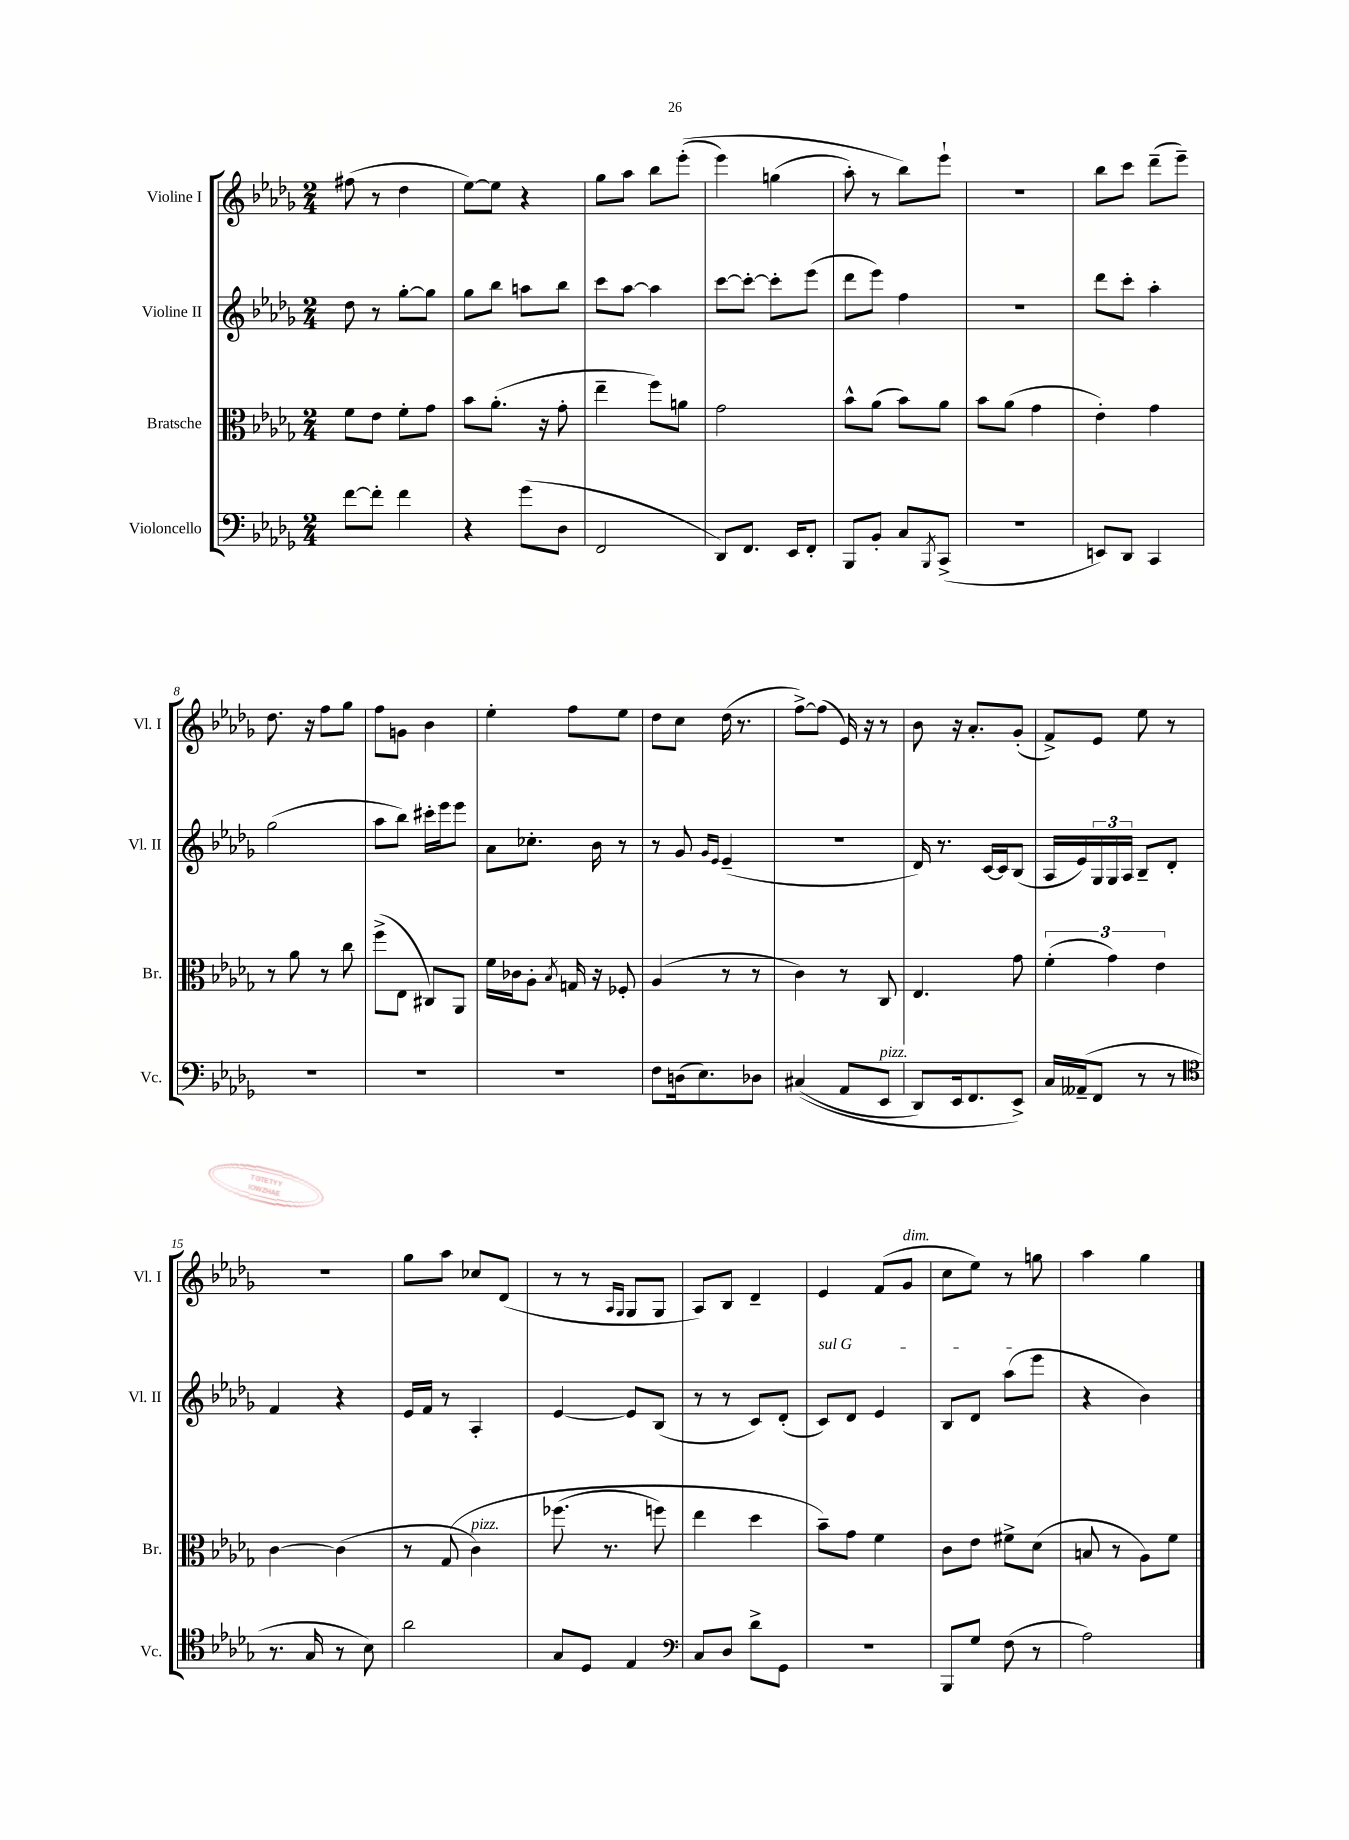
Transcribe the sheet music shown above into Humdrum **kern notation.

**kern	**kern	**kern	**kern
*part4	*part3	*part2	*part1
*staff4	*staff3	*staff2	*staff1
*I"Violoncello	*I"Bratsche	*I"Violine II	*I"Violine I
*I'Vc.	*I'Br.	*I'Vl. II	*I'Vl. I
*clefF4	*clefC3	*clefG2	*clefG2
*k[b-e-a-d-g-]	*k[b-e-a-d-g-]	*k[b-e-a-d-g-]	*k[b-e-a-d-g-]
*M2/4	*M2/4	*M2/4	*M2/4
=1	=1	=1	=1
[8f\L	8f\L	8dd-\	(8ff#X\
8f'\J]	8e-\J	8r	8r
4f\	8f'\L	[8gg-'\L	4dd-\
.	8g-\J	8gg-\J]	.
=2	=2	=2	=2
4r	8b-\L	8gg-\L	[8ee-\L)
.	(8.a-'\J	8bb-\J	8ee-\J]
(8g-\L	.	8aan\L	4r
.	16r	.	.
8D-\J	8g-'\	8bb-\J	.
=3	=3	=3	=3
2FF/	4ee-~\	8ccc\L	8gg-\L
.	.	[8aa-\J	8aa-\J
.	8ff\L)	4aa-\]	8bb-\L
.	8an\J	.	((8eee-'\J
=4	=4	=4	=4
8DD-/L)	2g-\	[8ccc\L	4eee-\)
8.FF/J	.	8ccc'\J_	.
.	.	8ccc'\L]	(4ggn\
16EE-/KL	.	.	.
8FF'/J	.	(8eee-\J	.
=5	=5	=5	=5
8BBB-/L	8b-^^\L	8ddd-\L	8aa-'\)
8BB-'/J	(8a-\J	8eee-\J)	8r
8C/L	8b-\L)	4ff\	8bb-\L)
8qBBB-/	.	.	.
(8CC^/J	8a-\J	.	8eee-`\J
=6	=6	=6	=6
2r	8b-\L	2r	2r
.	(8a-\J	.	.
.	4g-\	.	.
=7	=7	=7	=7
8EEn/L)	4e-'\)	8ddd-\L	8bb-\L
8DD-/J	.	8ccc'\J	8ccc\J
4CC/	4g-\	4aa-'\	(8ddd-~\L
.	.	.	8eee-~\J)
!!LO:LB:g=z
=8	=8	=8	=8
2r	8r	(2gg-\	8.dd-\
.	8a-\	.	.
.	.	.	16r
.	8r	.	8ff\L
.	8cc\	.	8gg-\J
=9	=9	=9	=9
2r	(8ff^\L	8aa-\L	8ff\L
.	8E-\J	8bb-\J)	8gn\J
.	8C#X/L)	16ccc#X'\LL	4b-\
.	.	16eee-\J	.
.	8AA-/J	8eee-\J	.
=10	=10	=10	=10
2r	16f\LL	8a-\L	4ee-'\
.	16c-X\J	.	.
.	8A-'\J	8.cc-X'\J	.
.	8qB-/	.	.
.	16Gn/	.	8ff\L
.	16r	16b-\	.
.	8F-X'/	8r	8ee-\J
=11	=11	=11	=11
8F\L	(4A-/	8r	8dd-\L
(16Dn\k	.	8g-/	8cc\J
8.E-\)	.	.	.
.	.	16qqg-/LL	.
.	.	16qqe-/JJ	.
.	8r	(4e-~/	(16dd-\
.	.	.	8.r
8D-X\J	8r	.	.
=12	=12	=12	=12
((4C#X/	4c\)	2r	[8ff^\L)
.	.	.	(8ff\J]
8AA-/L	8r	.	16e-/)
.	.	.	16r
!LO:TX:a:i:t=pizz.	!	!	!
8EE-/J	8C/	.	8r
=13	=13	=13	=13
8DD-/L)	4.E-/	16d-/)	8b-\
.	.	8.r	.
16EE-/k	.	.	16r
8.FF/	.	.	8.a-'/L
.	.	[16c/LL	.
.	.	16c/J]	.
8EE-^/J)	8g-\	(8B-/J	(8g-'/J
=14	=14	=14	=14
16C/LL	(6f'\	16A-/LL	8f^/L)
(16AA--X~/J	.	16e-/)	.
8FF/J	.	24G-/	8e-/J
.	6g-\)	24G-/	.
.	.	24A-/JJ	.
8r	.	8B-~/L	8ee-\
.	6e-\	.	.
8r	.	8d-'/J	8r
!!LO:LB:g=z
=15	=15	=15	=15
*clefC4	*	*	*
8.r	[4c\	4f/	2r
16G-/	.	.	.
8r	(4c\]	4r	.
8B-\)	.	.	.
=16	=16	=16	=16
2a-\	8r	16e-/LL	8gg-\L
.	.	16f/JJ	.
.	(8G-/	8r	8aa-\J
!	!LO:TX:a:i:t=pizz.	!	!
.	4c\)	4A-'/	8cc-X/L
.	.	.	(8d-/J
=17	=17	=17	=17
8G-/L	(8.ff-X\	[4e-/	8r
8D-/J	.	.	8r
.	8.r	.	.
.	.	.	16qqA-/LL
.	.	.	16qqG-/JJ
4E-/	.	8e-/L]	8G-/L
.	8ffn\)	(8B-/J	8G-/J
=18	=18	=18	=18
*clefF4	*	*	*
8C/L	4ee-\	8r	8A-/L)
8D-/J	.	8r	8B-/J
8d-^\L	4dd-\	8c/L)	4d-~/
8GG-\J	.	(8d-'/J	.
=19	=19	=19	=19
!	!	!LO:TX:a:i:t=sul G	!
2r	8b-~\L)	8c/L)	4e-/
.	8g-\J	8d-/J	.
.	4f\	4e-/	(8f/L
!	!	!	!LO:TX:a:i:t=dim.
.	.	.	8g-/J
=20	=20	=20	=20
8BBB-/L	8c\L	8B-/L	8cc\L
8G-/J	8e-\J	8d-/J	8ee-\J)
(8F\	8f#X^\L	(8aa-\L	8r
8r	(8d-\J	8eee-\J	8ggn\
=21	=21	=21	=21
2A-\)	8Bn/	4r	4aa-\
.	8r	.	.
.	8A-\L)	4b-\)	4gg-\
.	8f\J	.	.
==	==	==	==
*-	*-	*-	*-
